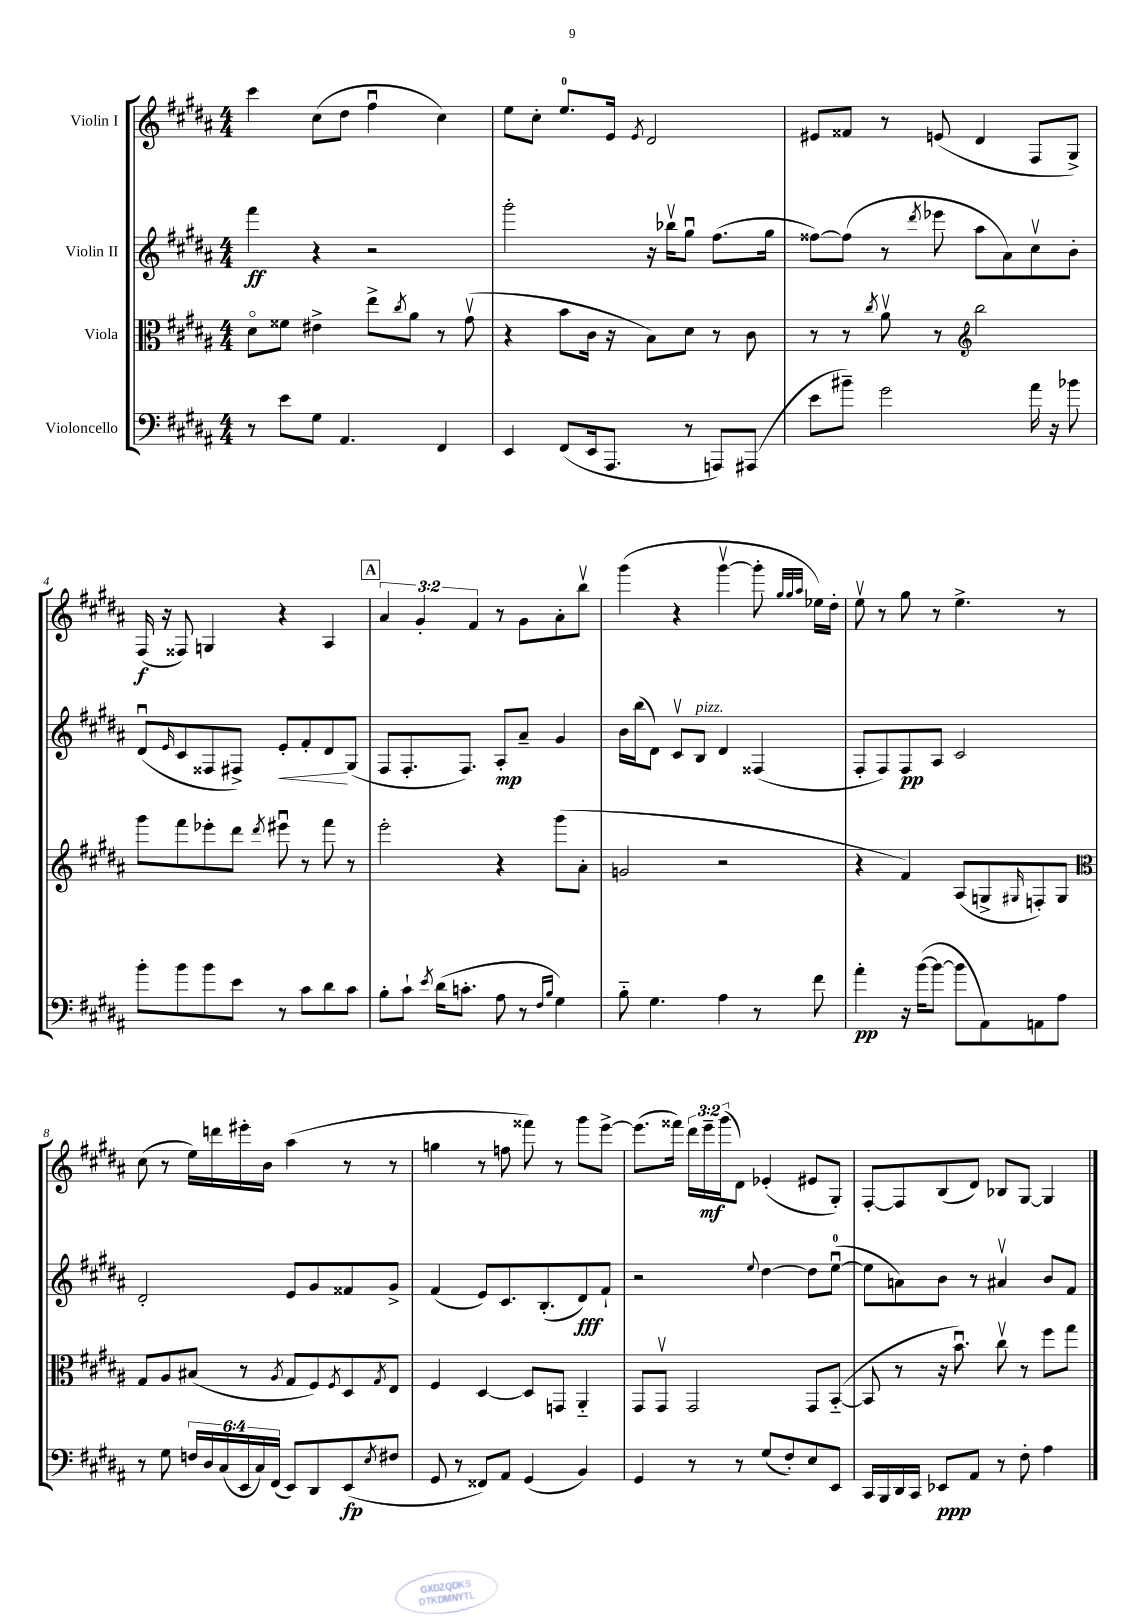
<<
\new StaffGroup <<
\new Staff = "s0" \with { instrumentName = "Violin I" } {
    \clef treble \key b \major \numericTimeSignature \time 4/4 \override Staff.TupletNumber.text = #tuplet-number::calc-fraction-text
    cis'''4 cis''8( dis''8 fis''4\downbow cis''4) |
    e''8 cis''8-. e''8.-0 e'16 \acciaccatura { e'8 } dis'2 |
    eis'8 fisis'8 r8 e'8( dis'4 fis8 gis8->) |
    fis16\f( r16 fisis8) g4 r4 ais4 |
    \mark \markup { \box "A" } \tuplet 3/2 { ais'4 gis'4-. fis'4 } r8 gis'8 ais'8-. b''8\upbow |
    gis'''4( r4 gis'''4~\upbow gis'''8-. \grace { gis''32 gis''32 ais''32 } ees''16) dis''16-. |
    e''8\upbow r8 gis''8 r8 e''4.-> r8 |
    cis''8( r8 e''16) d'''16 eis'''16-. b'16 ais''4( r8 r8 |
    g''4 r8 f''8 fisis'''8) r8 gis'''8 e'''8~-> |
    e'''8.( fisis'''16) \tuplet 3/2 { dis'''16 e'''16--\mf gis'''16( } dis'8) ees'4-.( eis'8 gis8-.) |
    fis8~-. fis8 b8( dis'8) bes8 gis8~ gis4 \bar "|." |
}
\new Staff = "s1" \with { instrumentName = "Violin II" } {
    \clef treble \key b \major \numericTimeSignature \time 4/4
    fis'''4\ff r4 r2 |
    gis'''2-. r16 bes''16\upbow gis''8\downbow fis''8.( gis''16 |
    fisis''8~) fisis''8( r8 \acciaccatura { dis'''8 } ees'''8 ais''8 ais'8) cis''8\upbow b'8-. |
    dis'8\downbow( \grace { e'16 } cis'8 fisis8 fis8->) e'8-.\< fis'8-. dis'8\! gis8( |
    \mark \markup { \box "A" } fis8 fis8.-. fis8.) ais8-.\mp ais'8-- gis'4 |
    b'16 b''16( dis'8) cis'8\upbow b8^\markup { \italic "pizz." } dis'4 fisis4( |
    fis8-. fis8) fis8\pp ais8 cis'2 |
    dis'2-. e'8 gis'8 fisis'8 gis'8-> |
    fis'4( e'8) cis'8. b8.-.( dis'8\fff) fis'8-! |
    r2 \appoggiatura { e''8 } dis''4~ dis''8 e''8-0~\downbow( |
    e''8 a'8) b'8 r8 ais'4\upbow b'8 fis'8 \bar "|." |
}
\new Staff = "s2" \with { instrumentName = "Viola" } {
    \clef alto \key b \major \numericTimeSignature \time 4/4
    dis'8\flageolet fisis'8 eis'4-> e''8-> \acciaccatura { cis''8 } ais'8 r8 gis'8\upbow( |
    r4 b'8 cis'16 r16 b8) dis'8 r8 cis'8 |
    r8 r8 \acciaccatura { cis''8 } ais'8\upbow r8 \clef treble b''2 |
    gis'''8 fis'''8 ees'''8-. dis'''8 \acciaccatura { dis'''8 } eis'''8\downbow r8 fis'''8 r8 |
    \mark \markup { \box "A" } e'''2-. r4 gis'''8( ais'8-. |
    g'2 r2 |
    r4 fis'4) ais8( g8-> \grace { gis16 } f8-.) gis8 |
    \clef alto gis8 ais8 bis8( r8 \acciaccatura { ais8 } gis8 fis8) \acciaccatura { fis8 } dis8 \acciaccatura { gis8 } e8 |
    fis4 dis4~ dis8 g,8 ais,4-_ |
    gis,8 gis,8\upbow gis,2 gis,8 b,8~-_( |
    b,8 r8 r16 b'8.\downbow) cis''8\upbow r8 fis''8 gis''8 \bar "|." |
}
\new Staff = "s3" \with { instrumentName = "Violoncello" } {
    \clef bass \key b \major \numericTimeSignature \time 4/4 \override Staff.TupletNumber.text = #tuplet-number::calc-fraction-text
    r8 e'8 gis8 ais,4. fis,4 |
    e,4 fis,8( e,16 ais,,8. r8 a,,8) ais,,8( |
    e'8 bis'8--) gis'2 ais'16 r16 bes'8 |
    b'8-. b'8 b'8 e'8 r8 cis'8 dis'8 cis'8 |
    \mark \markup { \box "A" } b8-. cis'8-! \acciaccatura { e'8 } dis'16( c'8.-. ais8 r8 \grace { fis16 b16 } gis4) |
    b8-_ gis4. ais4 r8 fis'8 |
    ais'4-.\pp r16 b'16~( b'8~ b'8 ais,8) a,8 ais8 |
    r8 gis8 \tuplet 6/4 { f16 dis16 cis16( e,16 cis16) fis,16( } e,8) dis,8 e,8\fp( \acciaccatura { e8 } fis8 |
    gis,8 r8 fisis,8) ais,8 gis,4( b,4) |
    gis,4 r8 r8 gis8( fis8-.) e8 e,8 |
    cis,16 b,,16 dis,16 cis,16 ees,8\ppp ais,8 r8 fis8-. ais4 \bar "|." |
}
>>
>>
